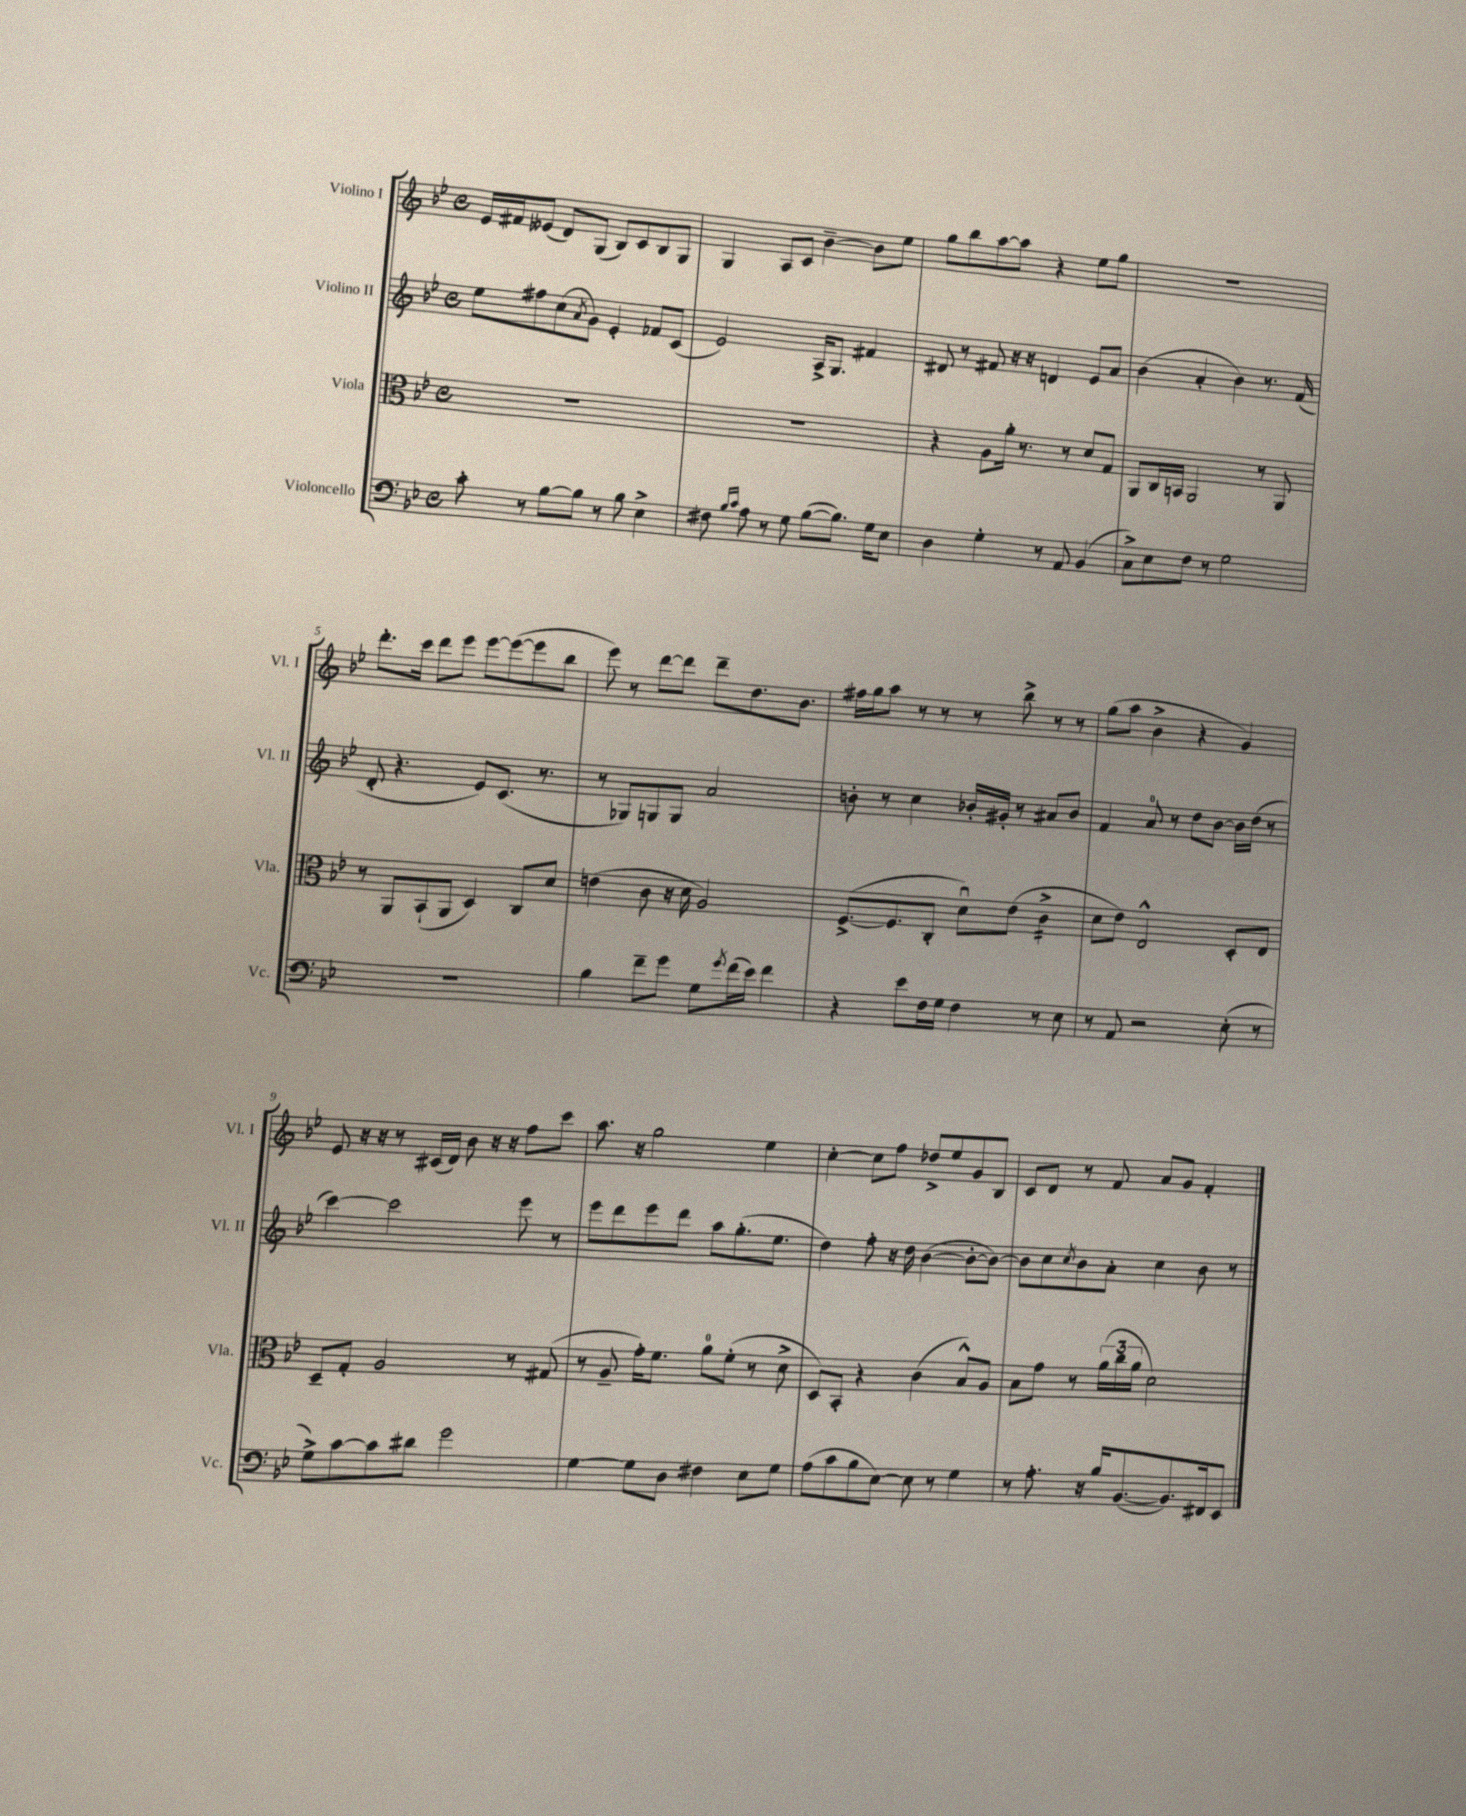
<<
\new StaffGroup <<
\new Staff = "s0" \with { instrumentName = "Violino I" shortInstrumentName = "Vl. I" } {
    \clef treble \key bes \major \defaultTimeSignature \time 4/4
    ees'16 fis'16 eeses'8( d'8) g8( bes8) c'8 bes8 g8 |
    g4 a8 c'8 bes'4~-- bes'8 ees''8 |
    g''8 bes''8 a''8~ a''8 r4 ees''8 g''8 |
    R1 |
    d'''8.-. c'''16 d'''8 ees'''8 ees'''8~ ees'''8~( ees'''8 bes''8 |
    ees'''8) r8 d'''8~ d'''8 d'''8-- d''8. bes'8. |
    fis''16 g''16 a''8 r8 r8 r8 bes''8-> r8 r8 |
    g''8( a''8 bes'4-> r4 g'4) |
    ees'8 r16 r16 r8 cis'16( d'16) bes'8 r16 r16 f''8 c'''8 |
    a''8. r16 g''2 ees''4 |
    c''4~-. c''8 f''8 des''8-> ees''8 g'8 bes8 |
    c'8 d'8 r8 f'8 a'8 g'8 f'4-. \bar "|." |
}
\new Staff = "s1" \with { instrumentName = "Violino II" shortInstrumentName = "Vl. II" } {
    \clef treble \key bes \major \defaultTimeSignature \time 4/4
    ees''8 fis''8 c''8( \acciaccatura { a'8 } g'8) ees'4-. fes'8 c'8( |
    ees'2) a16-> g8. fis'4 |
    dis'8 r8 fis'8 r16 r16 d'4 ees'8 a'8 |
    bes'4( a'4-. bes'4) r8. f'16( |
    d'8-. r4. ees'8) c'8.( r8. |
    r8 ges8) g8 g8 a'2 |
    b'8-. r8 c''4 bes'16-. gis'16-. r8 ais'8 bes'8 |
    f'4 a'8-0 r8 d''8 bes'8~ bes'16 d''16( r8 |
    c'''4~) c'''2 ees'''8 r8 |
    ees'''8 d'''8 ees'''8 d'''8 a''8 g''8.-.( ees''8. |
    d''4) f''8-. r16 d''16 bes'4~( bes'8~-. bes'8~) |
    bes'8 c''8 \acciaccatura { c''8 } bes'8 a'8-. c''4 bes'8 r8 \bar "|." |
}
\new Staff = "s2" \with { instrumentName = "Viola" shortInstrumentName = "Vla." } {
    \clef alto \key bes \major \defaultTimeSignature \time 4/4
    R1 |
    R1 |
    r4 a8 a'16-. r8. r8 d'8 g8 |
    a,8 c16 b,16 a,2 r8 a,8 |
    r8 a,8 bes,8-!( a,8 d4) c8 d'8 |
    e'4( c'8 r16 d'16 a2) |
    f8.~->( f8. c8-. d'8\downbow) ees'8( c'4:16-> |
    d'8 ees'8) ees2-^ d8-. ees8 |
    d8-- g8-. a2 r8 gis8( |
    r8 a8-- g'16-.) f'8. a'8-0 f'8-.( r8 d'8-> |
    d8) bes,8-. r4 c'4( bes8-^) a8 |
    bes8 g'8 r8 \tuplet 3/2 { a'16( c''16 a'16 } d'2) \bar "|." |
}
\new Staff = "s3" \with { instrumentName = "Violoncello" shortInstrumentName = "Vc." } {
    \clef bass \key bes \major \defaultTimeSignature \time 4/4
    c'8-. r8 bes8~ bes8 r8 bes8 ees4-> |
    fis8 \grace { bes16 c'16 } a8 r8 g8 bes8~( bes8.) g16 ees8 |
    d4 g4-. r8 a,8 bes,4( |
    c8->) ees8 f8 r8 g2 |
    R1 |
    bes4 f'8-- g'8 g8 \acciaccatura { g'8 } f'16( ees'16) f'4 |
    r4 ees'8 f16 g16 f4 r8 ees8 |
    r8 a,8 r2 ees8-.( r8 |
    g8->) c'8~ c'8 dis'8 g'2 |
    g4~ g8 d8 fis4 ees8 g8 |
    a8( c'8 bes8 ees8~) ees8 r8 g4 |
    r8 a8.-. r16 bes16 bes,8.~( bes,8.) fis,16 ees,8 \bar "|." |
}
>>
>>
